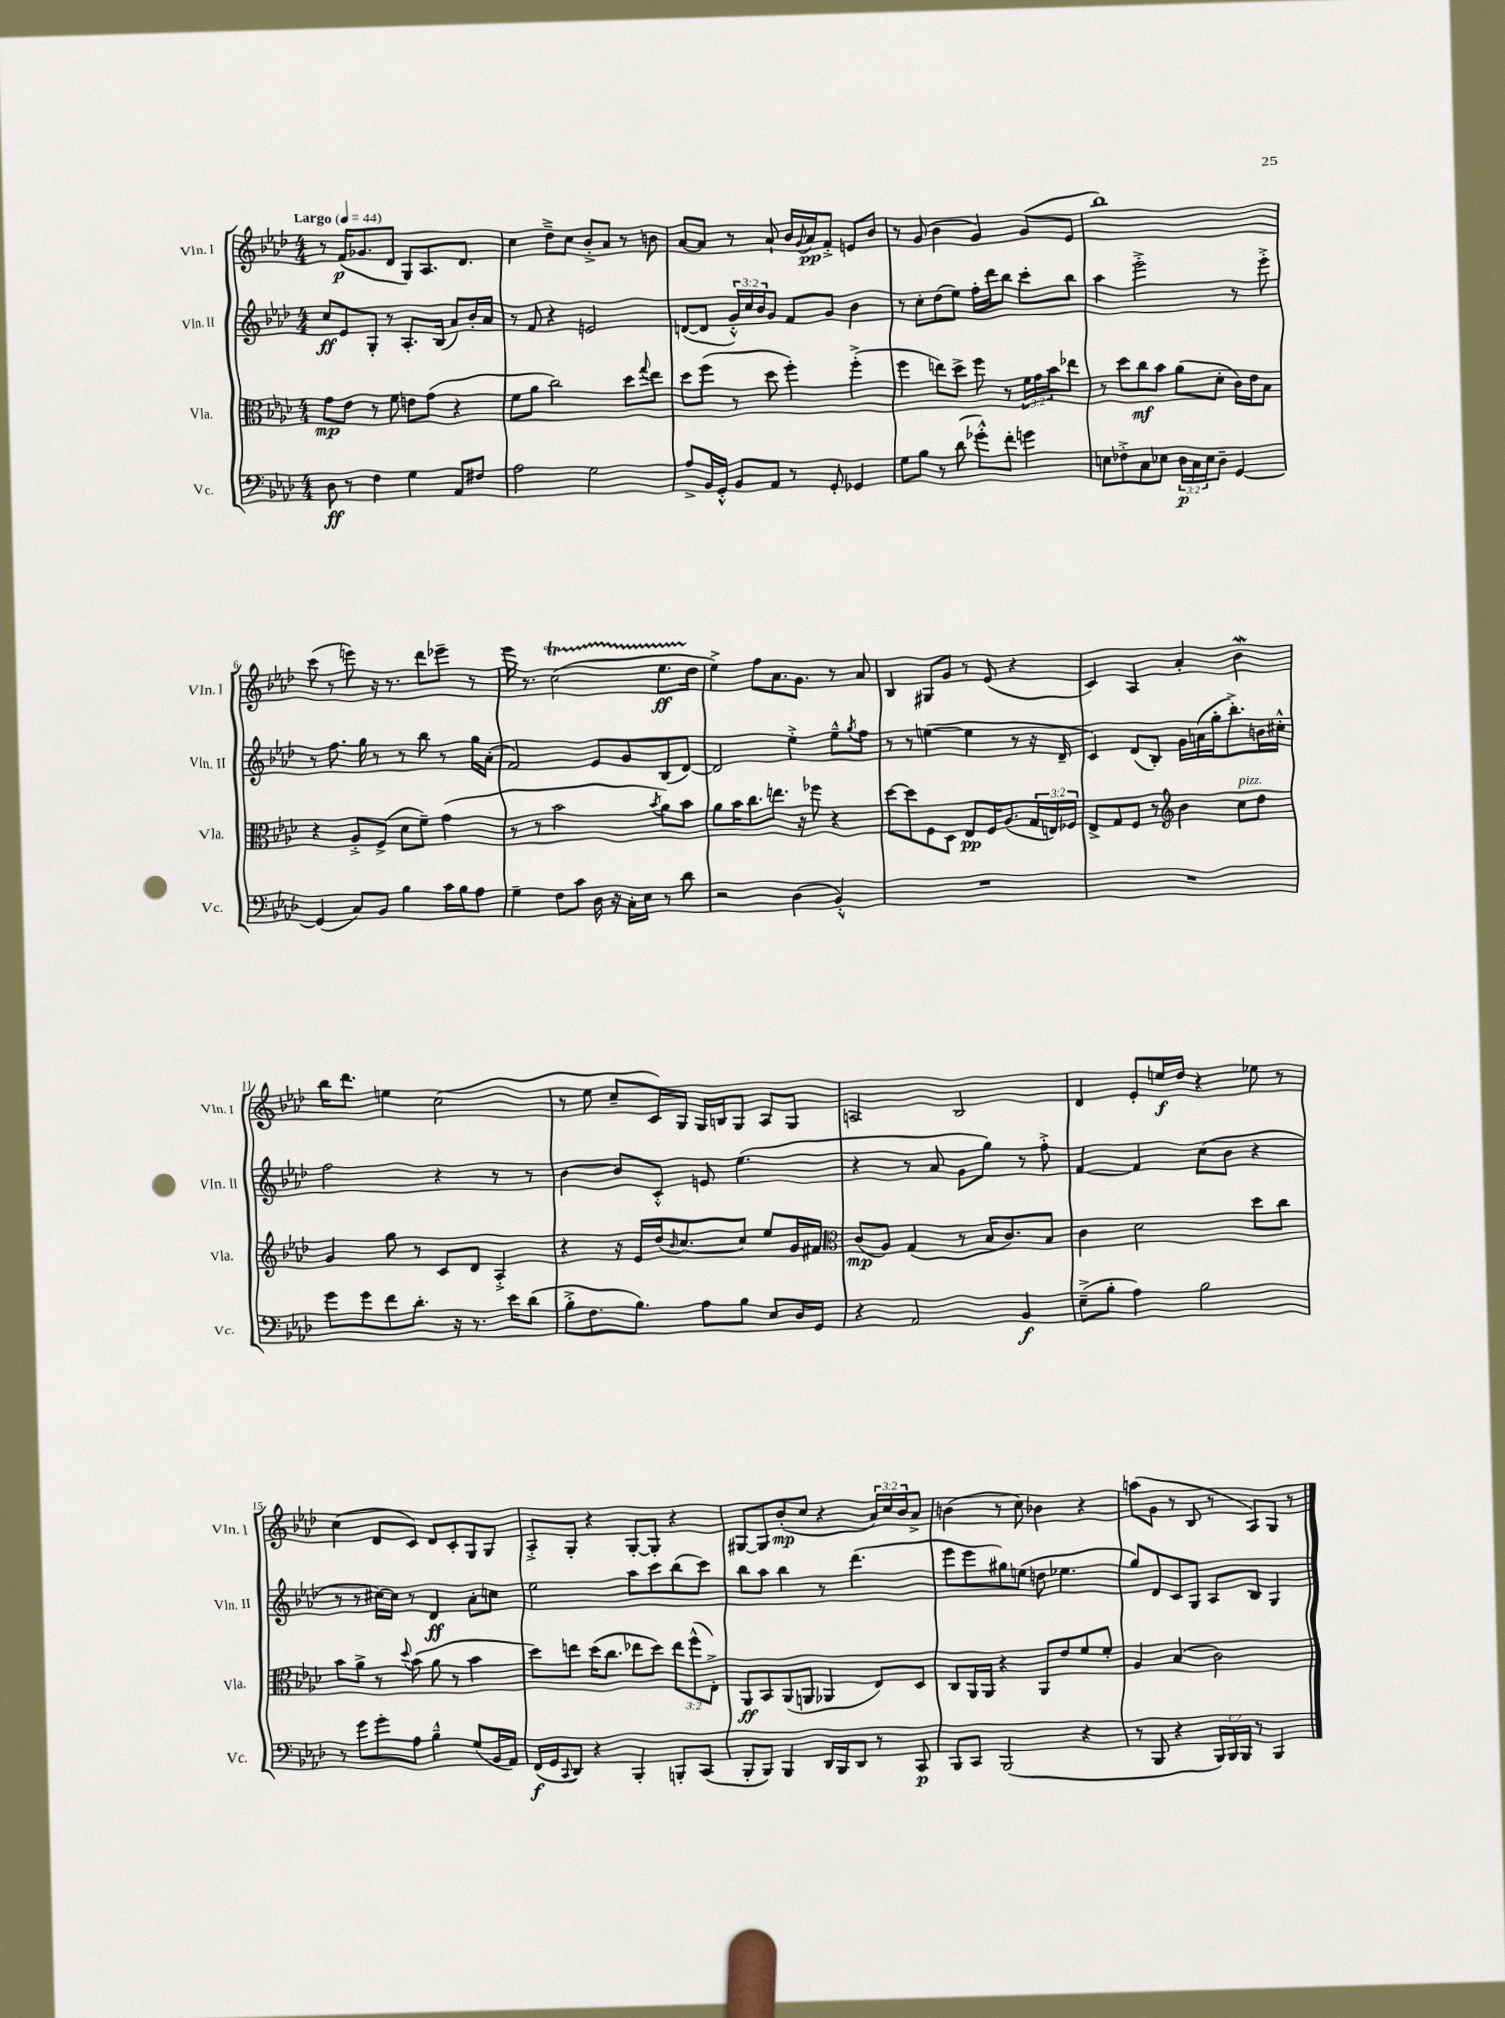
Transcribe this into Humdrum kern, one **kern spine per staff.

**kern	**kern	**kern	**kern
*staff4	*staff3	*staff2	*staff1
*clefF4	*clefC3	*clefG2	*clefG2
*k[b-e-a-d-]	*k[b-e-a-d-]	*k[b-e-a-d-]	*k[b-e-a-d-]
*M4/4	*M4/4	*M4/4	*M4/4
*MM44	*MM44	*MM44	*MM44
8D-	8g	8cc	8r
8r	8e-	8e-	(16f
.	.	.	8.g-
4F	8r	8G'	.
.	8f	8r	8d-
4G	8e	8.A-'	8G)
.	(8g	.	8.A-
.	.	(16B-	.
8AA-	4r	8a-)	.
.	.	.	8.d-
8F#	.	16b-'	.
.	.	16a-	.
=	=	=	=
2A-	8f	8r	4cc
.	8a-	8f	.
.	2cc)	4r	8dd-~^
.	.	.	8cc
2G	.	2e	8b-'^
.	.	.	8a-
.	8dd-	.	8r
.	8qqgg	.	.
.	8ee-	.	8b
=	=	=	=
8A-^	8dd-	([8d	[8a-
16BB-	(8ff	8d]	8a-]
16GG'^^	.	.	.
8BB-	8r	24g'^^)	8r
.	.	24cc	.
.	.	24b-	.
8AA-	8dd-	8g	8a-`
8r	4ff')	8f	16b-
.	.	.	8qqg
.	.	.	16a-
8GG'	.	8g	8f'^
4GG-	(4ff'^	4b-	8e
.	.	.	8b-
=	=	=	=
8G	4ff	8r	8r
8B-	.	8cc'	(8g
8r	8ee)	(8dd-	4b-
(8d-	8dd-^	8ee-)	.
8g-'^^)	8ff	16ff'	4g)
.	.	16ddd-	.
8f'	8r	8bb-	.
4g	24f	8ccc'	(8g
.	24g	.	.
.	24b-	.	.
.	8ee-	8bb-	8e-
=	=	=	=
8E	8r	4aa-	1bb-)
8F-'^	8dd-	.	.
8C	8cc	2eee-'^	.
8E-	8b-	.	.
24D-	(8a-	.	.
24C	.	.	.
24E-	.	.	.
8D-~	8d-'	.	.
[4GG	16c)	8r	.
.	16e-	.	.
.	8B-	8eee-'^	.
=	=	=	=
(4GG]	4r	8r	(8ccc
.	.	8.ff	8r
8C)	8A-'^	.	8eee)
.	.	16gg	.
8BB-	(8F^	8r	16r
.	.	.	8.r
4B-	8d-	8r	.
.	8f~)	8bb-	8ddd-
16c	(4g	8r	8eee-~
16B-	.	.	.
8A-	.	16gg	8r
.	.	(16a-'	.
=	=	=	=
4G~	8r	2f)	16eee-
.	.	.	8.r
.	8r	.	.
8F	2b-	.	(2cc
8c	.	.	.
16D-	.	8e-	.
16r	.	.	.
16C'	.	8g	.
16E-	.	.	.
.	8qb-	.	.
8r	8a-)	(8B-	8.ee-
8d-	8b-	[8d-)	.
.	.	.	16dd-
=	=	=	=
2r	8a-	2d-]	4ee-^)
.	16b-	.	.
.	8.cc	.	.
.	.	.	8ff
.	8.ee	.	8.a-
(4D-	.	4ee-'^	.
.	16r	.	8.g
.	8ff-	.	.
4BB-'^^)	4r	8ee-~^^	8r
.	.	8qgg	.
.	.	8ff	8a-
=	=	=	=
1r	[8dd-	8r	4B-
.	8dd-]	8r	.
.	8F	([4ee	8G#
.	8D-	.	8g
.	8E-	4ee]	8r
.	16F	.	(8e-
.	(8.A-	.	.
.	.	8r	4r
.	24G	16r	.
.	24E)	.	.
.	.	16d-~	.
.	24F-	.	.
=	=	=	=
1r	8E-^	4c)	4c)
.	8G	.	.
.	8F	(8d-	4A-
.	8r	8B-')	.
*	*clefG2	*	*
.	4b-	16g	4a-'
.	.	(16a	.
.	.	16gg'	.
.	.	8.bb-'^)	.
.	8cc	.	4b-
.	8dd-	16b	.
.	.	16cc#'^^	.
=	=	=	=
8g	4g	2ff	16bb-
.	.	.	8.ddd-
8g	.	.	.
8f	8gg	.	4ee
8.d-'	8r	.	.
.	8c	4r	(2cc
16r	.	.	.
8.r	8d-	.	.
.	4A-'^	8r	.
16e-	.	.	.
(8d-	.	8r	.
=	=	=	=
8B-'^	4r	[4b-	8r
8.F	.	.	8ee-
.	16r	8b-]	8cc~
8.B-)	16e-	.	.
.	(16dd-	8c'^^	16c)
.	16qqb-	.	.
.	[8.cc)	.	16G
8A-	.	8e	16G
.	.	.	16B
8B-	8cc]	(4.ee-	8G
8E-	8ee-	.	8A-
16D-	16g	.	8G
16GG	16f#	.	.
=	=	=	=
*	*clefC3	*	*
4r	(8c	4r	2A
.	8A-)	.	.
2AA-	(4G	8r	.
.	.	8a-	.
.	8r	8g	2B-
.	16B-	8gg)	.
.	8.c)	.	.
4BB-	.	8r	.
.	8B-	8ff'^	.
=	=	=	=
(8E-~^	4c	[4f	4d-
8B-'	.	.	.
4A-)	2d-	4f]	8e-'
.	.	.	16ee
.	.	.	16dd-
2B-	.	(8cc	4r
.	.	8b-	.
.	8dd-	4r	8ee-
.	8cc	.	8r
=	=	=	=
8r	8b-	8r	(4cc
8g	8a-^	8r	.
8g'	8r	[16cc#)	8d-
.	.	16cc#]	.
.	8qqdd-	.	.
8A-	(8b-	8r	8c)
4B-~^^	8a-	4d-	8d-
.	8r	.	8c'
(8G	4b-	8a-'	8G
16BB-	.	8cc	8G
16AA-)	.	.	.
=	=	=	=
(16FF	8dd-)	2ee-	8A-'^
16GG	.	.	.
8qqCC	.	.	.
8DD-)	8ee	.	8G'
4r	(16dd-	.	4r
.	8.cc	.	.
4BBB-'	8ee-	8aa-	[8G'
.	8dd-)	8ccc	8G']
8BBB'	12ee-	(8bb-	4r
.	(12ff^^	.	.
(8CC	.	8ccc)	.
.	12E-'^)	.	.
=	=	=	=
8BBB-'	8AA-	8bb-	[8G#
8BBB-)	8BB-	8aa-	8G#]
4BBB-	(8AA-	4bb-	(8b-'
.	8AA	.	8cc
16DD-	4AA-	8r	4r
16BBB-	.	.	.
8DD-	.	(4.ddd-	.
8r	8E-)	.	24a-)
.	.	.	24cc
.	.	.	24b-
8CC	8D-	.	8a-^
=	=	=	=
8BBB-	8C	8eee-	(4b
8CC	16AA-	8eee-	.
.	16AA-	.	.
(2BBB-	4r	8gg#)	8r
.	.	(8ee	8cc)
.	8AA-	8dd	4b-
.	8e-	4.ee-	.
4r	8f	.	4r
.	8f'	.	.
=	=	=	=
8r	4A-	8gg)	(8aa
8BBB-	.	8d-	8g
4r	(4B-	8c	8r
.	.	8G	8B-
24BBB-)	2c)	8A-	8r
24BBB-	.	.	.
24BBB-	.	.	.
8r	.	8B-	8A-)
4BBB-	.	4G	8G
.	.	.	8r
==	==	==	==
*-	*-	*-	*-
